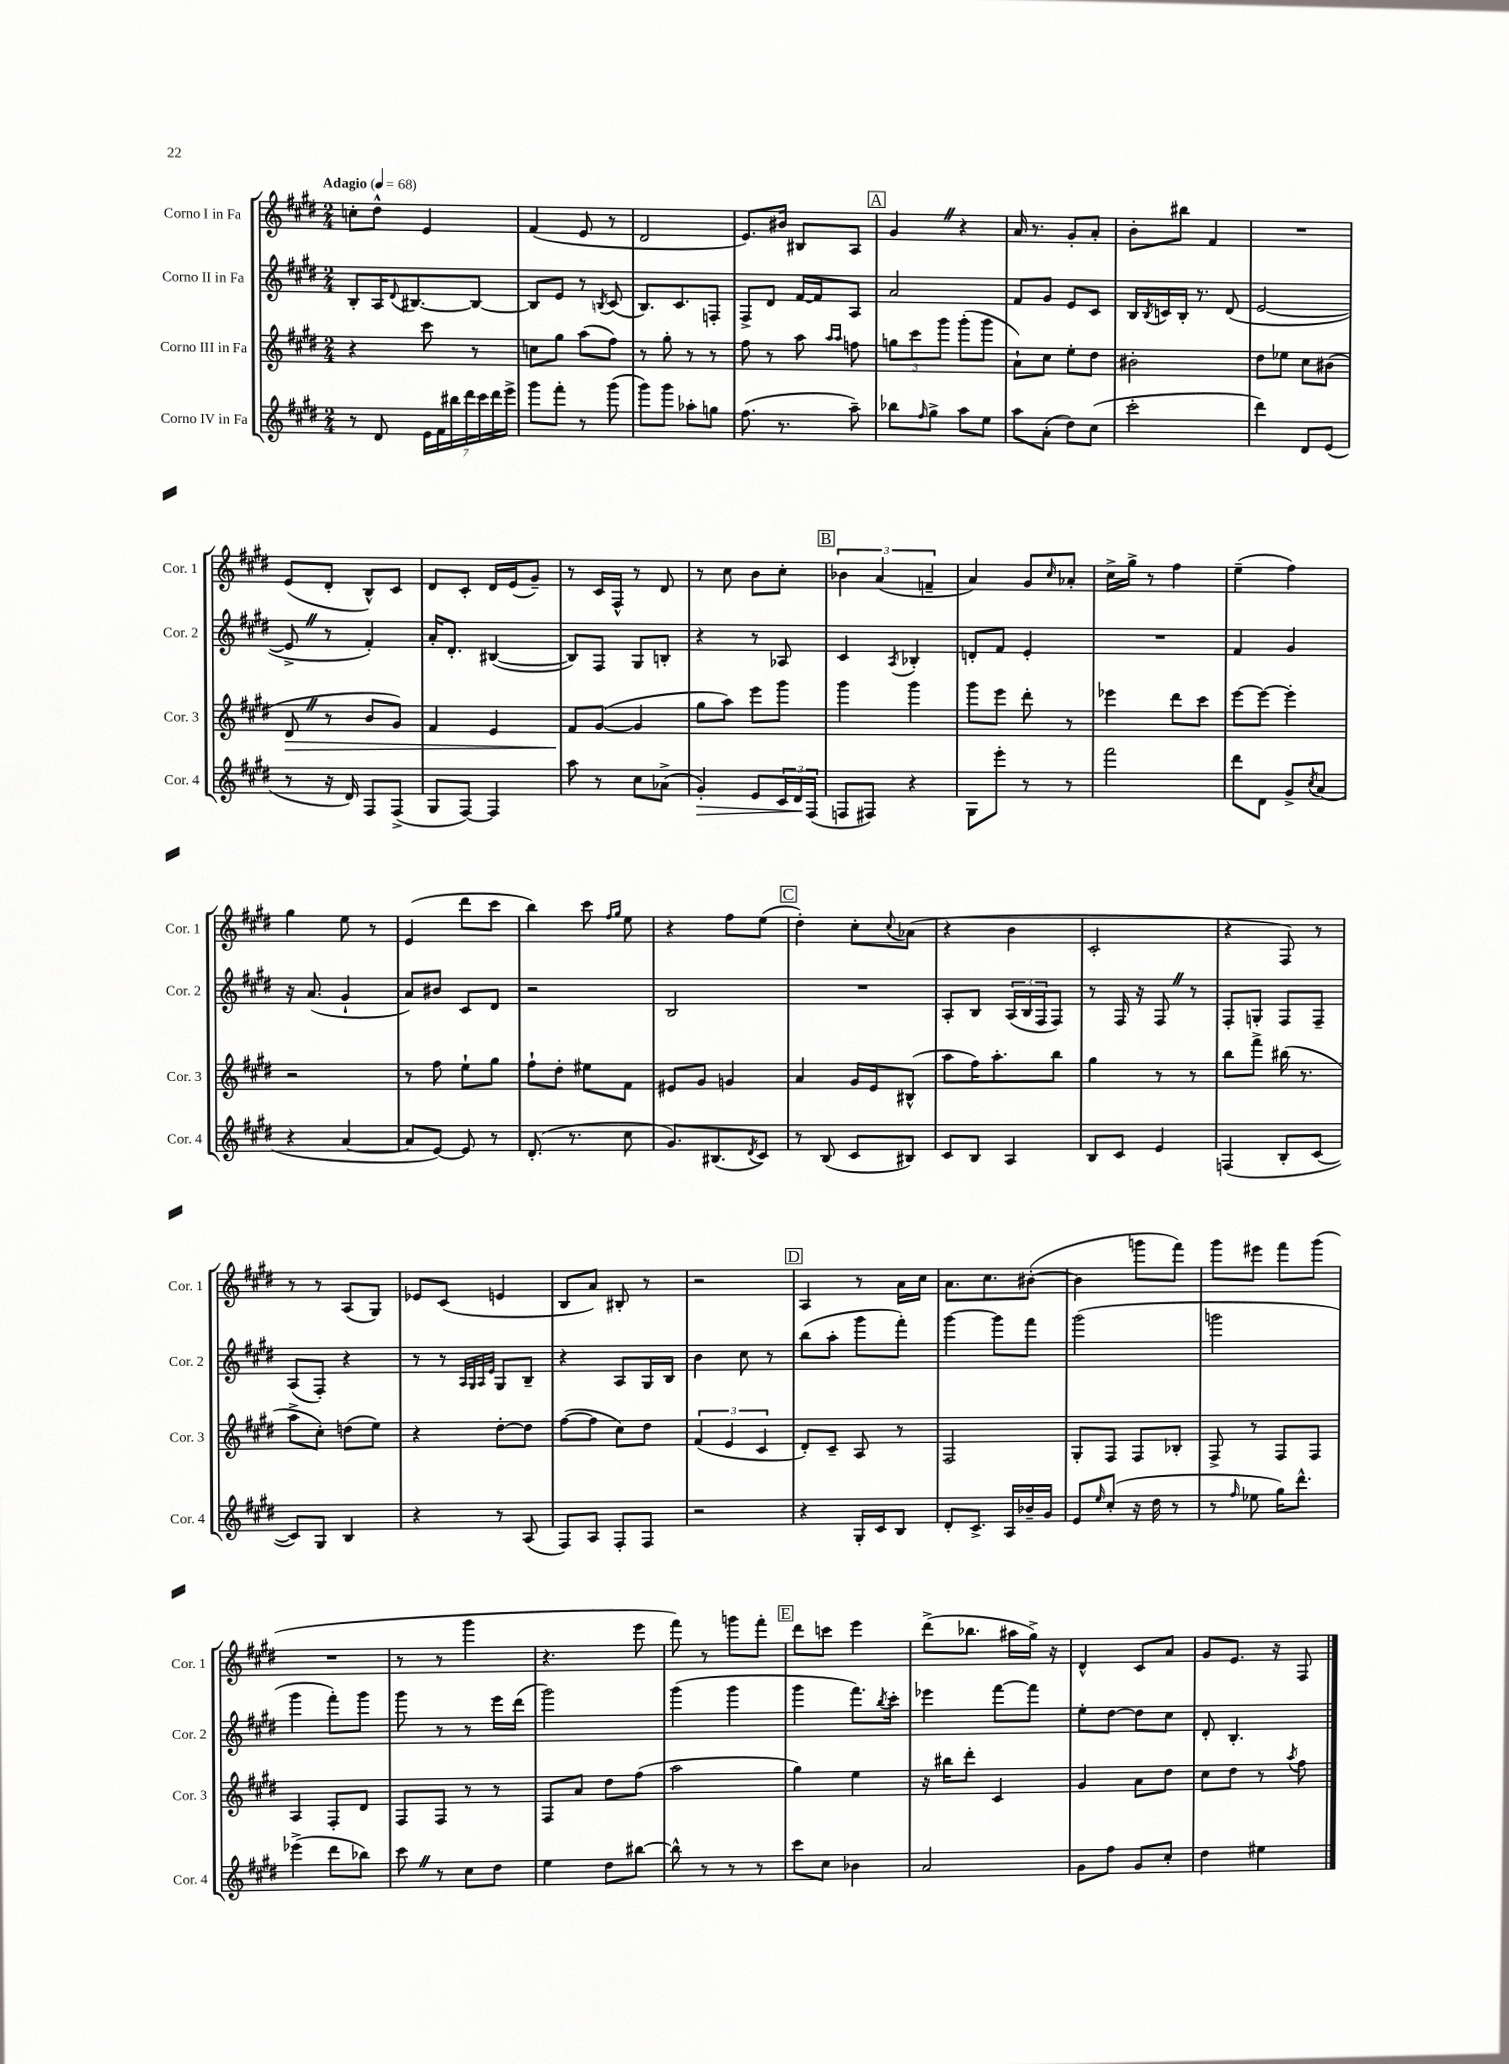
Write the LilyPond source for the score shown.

<<
\new StaffGroup <<
\new Staff = "s0" \with { instrumentName = "Corno I in Fa" shortInstrumentName = "Cor. 1" } {
    \clef treble \key e \major \numericTimeSignature \time 2/4 \tempo "Adagio" 4 = 68
    c''8-. dis''8-^ e'4 |
    fis'4( e'8 r8 |
    dis'2 |
    e'8.) bis'16 bis8 a8 |
    \mark \markup { \box "A" } gis'4 \once \override BreathingSign.text = \markup { \musicglyph "scripts.caesura.straight" } \breathe r4 |
    a'16 r8. gis'8-. a'8-. |
    b'8-. bis''8 fis'4 |
    R2 |
    e'8( dis'8-. b8-^) cis'8 |
    dis'8 cis'8-. dis'16 e'16( gis'8--) |
    r8 cis'16 fis16-^ r8 dis'8 |
    r8 cis''8 b'8 cis''8-. |
    \mark \markup { \box "B" } \tuplet 3/2 { bes'4 a'4( f'4-- } |
    a'4) gis'8 \grace { cis''16 } aes'8-. |
    cis''16-> gis''16-> r8 fis''4 |
    e''4--( fis''4) |
    gis''4 e''8 r8 |
    e'4( dis'''8 cis'''8 |
    b''4) cis'''8 \grace { fis''16 gis''16 } e''8 |
    r4 fis''8 e''8( |
    \mark \markup { \box "C" } dis''4-.) cis''8-. \appoggiatura { cis''8 } aes'8( |
    r4 b'4 |
    cis'2-. |
    r4 fis8) r8 |
    r8 r8 a8( gis8) |
    ees'8 cis'8( e'4 |
    b8 a'8) bis8-. r8 |
    r2 |
    \mark \markup { \box "D" } a4 r8 a'16 cis''16 |
    a'8. cis''8. bis'8~-.( |
    bis'4 g'''8 fis'''8) |
    gis'''8 eis'''8 fis'''8 gis'''8( |
    R2 |
    r8 r8 gis'''4 |
    r4. e'''8 |
    fis'''8) r8 g'''8 fis'''8-. |
    \mark \markup { \box "E" } dis'''8 c'''8 e'''4 |
    dis'''8->( bes''8. ais''16 gis''16->) r16 |
    dis'4-^ cis'8 a'8 |
    gis'8 e'8. r16 fis8 \bar "|." |
}
\new Staff = "s1" \with { instrumentName = "Corno II in Fa" shortInstrumentName = "Cor. 2" } {
    \clef treble \key e \major \numericTimeSignature \time 2/4
    b8-. a16 \appoggiatura { dis'8 } bis8.~ bis8~ |
    bis8 e'8 r8 \acciaccatura { b8 } cis'8( |
    b8.) cis'8. f8-. |
    fis8-> dis'8 fis'16~ fis'16 a8 |
    \mark \markup { \box "A" } a'2 |
    fis'8 gis'8 e'8 cis'8 |
    b16 \acciaccatura { b8 } c'16 b16-. r8. dis'8( |
    e'2~ |
    e'8-> \once \override BreathingSign.text = \markup { \musicglyph "scripts.caesura.straight" } \breathe r8 fis'4-.) |
    a'16-. dis'8.-. bis4~( |
    bis8) fis8 gis8 b8-. |
    r4 r8 aes8 |
    \mark \markup { \box "B" } cis'4 \acciaccatura { a8 } bes4-. |
    d'8-. fis'8 e'4-. |
    R2 |
    fis'4 gis'4 |
    r16 a'8.( gis'4-! |
    a'8) bis'8 cis'8 dis'8 |
    r2 |
    b2 |
    \mark \markup { \box "C" } R2 |
    a8-. b8 \tuplet 3/2 { a16( b16 fis16 } fis8) |
    r8 fis16 r16 fis8 \once \override BreathingSign.text = \markup { \musicglyph "scripts.caesura.straight" } \breathe r8 |
    fis8-. g8-. fis8 fis8-- |
    a8( fis8-.) r4 |
    r8 r8 \grace { a32 gis32 a32 e'32 } gis8 b8-- |
    r4 a8 gis16 b16 |
    b'4 cis''8 r8 |
    \mark \markup { \box "D" } b''8( a''8-. gis'''8 fis'''8-.) |
    gis'''4~ gis'''8 fis'''8 |
    gis'''2( |
    g'''2 |
    gis'''4 fis'''8-.) gis'''8 |
    gis'''8 r8 r8 e'''16 dis'''16( |
    gis'''2) |
    gis'''4( gis'''4 |
    \mark \markup { \box "E" } gis'''4 fis'''8.) \acciaccatura { b''8 } cis'''16-. |
    ees'''4 fis'''8~ fis'''8 |
    e''8-. dis''8~ dis''8 cis''8 |
    dis'8-. b4.-. \bar "|." |
}
\new Staff = "s2" \with { instrumentName = "Corno III in Fa" shortInstrumentName = "Cor. 3" } {
    \clef treble \key e \major \numericTimeSignature \time 2/4
    r4 cis'''8 r8 |
    c''8 gis''8 a''8( fis''8) |
    r8 gis''8-. r8 r8 |
    fis''8 r8 a''8 \grace { a''16 a''16 } f''8 |
    \mark \markup { \box "A" } \tuplet 3/2 { g''8 cis'''8 gis'''8 } gis'''8-.( gis'''8 |
    a'8-!) cis''8 e''8-. dis''8 |
    bis'2-. |
    dis''8 ees''8 cis''8 bis'8( |
    dis'8\> \once \override BreathingSign.text = \markup { \musicglyph "scripts.caesura.straight" } \breathe r8 b'8 gis'8) |
    fis'4 e'4 |
    fis'8\! gis'8~( gis'4 |
    gis''8 a''8) e'''8 gis'''8 |
    \mark \markup { \box "B" } gis'''4 gis'''4 |
    gis'''8 e'''8 dis'''8-. r8 |
    ees'''4 dis'''8 cis'''8 |
    e'''8~ e'''8~ e'''4-. |
    r2 |
    r8 fis''8 e''8-! gis''8 |
    fis''8-! dis''8-. eis''8 fis'8 |
    eis'8 gis'8 g'4 |
    \mark \markup { \box "C" } a'4 gis'16 e'16 bis8-^( |
    a''8 fis''16) a''8.-. b''8 |
    gis''4 r8 r8 |
    b''8 fis'''8-> bis''16( r8. |
    a''8-> cis''8-.) d''8( e''8) |
    r4 dis''8~-. dis''8 |
    fis''8~( fis''8 cis''8) dis''8 |
    \tuplet 3/2 { fis'4( e'4 cis'4 } |
    \mark \markup { \box "D" } dis'8-.) cis'8-- a8 r8 |
    fis2 |
    gis8-. fis8 fis8 bes8-. |
    fis8-> r8 fis8 fis8 |
    a4 fis8-. dis'8 |
    fis8 fis8 r8 r8 |
    fis8 a'8 dis''8 fis''8( |
    a''2 |
    \mark \markup { \box "E" } gis''4) e''4 |
    r16 bis''16 dis'''8-. cis'4 |
    gis'4 a'8 dis''8 |
    cis''8 dis''8 r8 \acciaccatura { a''8 } fis''8 \bar "|." |
}
\new Staff = "s3" \with { instrumentName = "Corno IV in Fa" shortInstrumentName = "Cor. 4" } {
    \clef treble \key e \major \numericTimeSignature \time 2/4
    r8 dis'8 \tuplet 7/4 { e'16 fis'16 bis''16 dis'''16 cis'''16 dis'''16 e'''16-> } |
    gis'''8 fis'''8-. r8 gis'''8( |
    gis'''8) gis'''8 aes''8-. g''8 |
    fis''8.( r8. a''8--) |
    \mark \markup { \box "A" } bes''8 \grace { fis''16 } gis''8-> a''8 e''8 |
    a''8 a'8-.( dis''8) cis''8( |
    cis'''2-. |
    dis'''4) dis'8 e'8( |
    r8 r16 dis'16) fis8 fis8->( |
    gis8 fis8~) fis4 |
    a''8 r8 cis''8 aes'8->( |
    gis'4-.\>) e'8 \tuplet 3/2 { cis'16 dis'16\! fis16( } |
    \mark \markup { \box "B" } f8 fis8) r4 |
    gis8 e'''8-. r8 r8 |
    fis'''2 |
    dis'''8 dis'8 gis'8-> \acciaccatura { cis''8 } a'8( |
    r4 a'4~ |
    a'8 e'8~) e'8 r8 |
    dis'8.-.( r8. cis''8 |
    gis'8.) bis8.( \acciaccatura { dis'8 } cis'8) |
    \mark \markup { \box "C" } r8 b8( cis'8 bis8) |
    cis'8 b8 a4 |
    b8 cis'8 e'4 |
    f4( b8-. cis'8~ |
    cis'8) gis8 b4 |
    r4 r8 a8( |
    fis8) a8 fis8-. fis8 |
    r2 |
    \mark \markup { \box "D" } r4 gis16-. cis'16 b8 |
    dis'8-. cis'8.-> a16 bes'16-- gis'16 |
    e'8 \grace { e''16 } cis''8-.( r16 dis''16 r8 |
    r8 \grace { fis''16 } ees''8 gis''16) dis'''8.-^ |
    ees'''4->( dis'''8 bes''8) |
    cis'''8 \once \override BreathingSign.text = \markup { \musicglyph "scripts.caesura.straight" } \breathe r8 cis''8 dis''8 |
    e''4 dis''8 bis''8~ |
    bis''8-^ r8 r8 r8 |
    \mark \markup { \box "E" } cis'''8 cis''8 bes'4 |
    a'2 |
    gis'8 fis''8 gis'8 cis''8-. |
    dis''4 eis''4 \bar "|." |
}
>>
>>
\layout { \context { \Score \remove "Bar_number_engraver" } }
